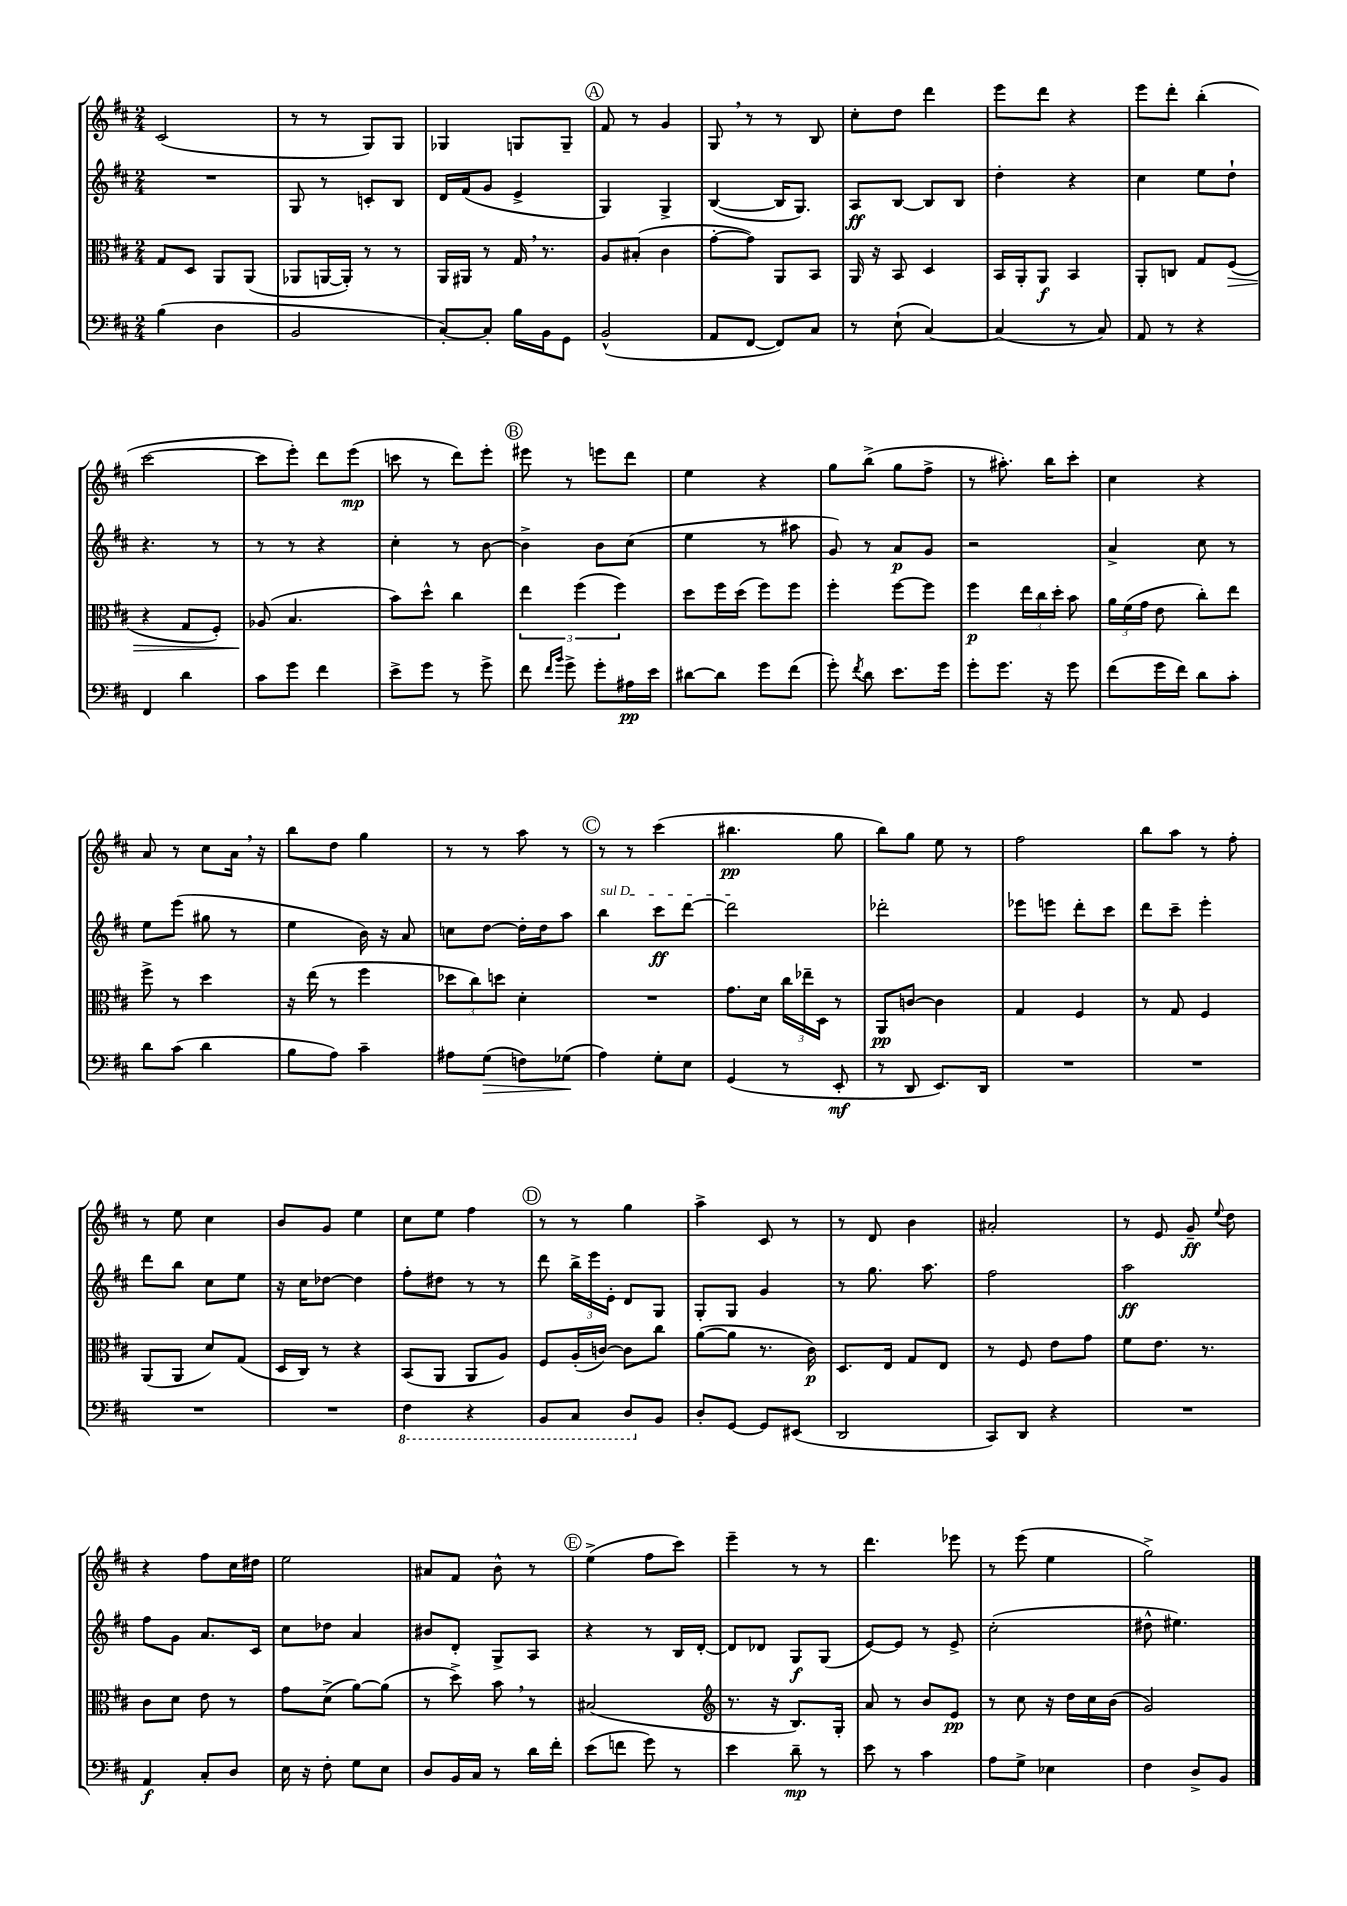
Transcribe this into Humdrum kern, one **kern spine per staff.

**kern	**kern	**kern	**kern
*staff4	*staff3	*staff2	*staff1
*clefF4	*clefC3	*clefG2	*clefG2
*k[f#c#]	*k[f#c#]	*k[f#c#]	*k[f#c#]
*M2/4	*M2/4	*M2/4	*M2/4
(4B	8G	2r	(2c#
.	8D	.	.
4D	8AA	.	.
.	(8AA	.	.
=	=	=	=
2BB	8AA-	8G	8r
.	[16AA	8r	8r
.	16AA'])	.	.
.	8r	8c'	8G)
.	8r	8B	8G
=	=	=	=
[8C#')	16AA	16d	4G-
.	16AA#	(16f#	.
8C#']	8r	8g	.
16B	16G	4e^	8G
16BB	8.r	.	.
8GG	.	.	8G~
=	=	=	=
(2BB^^	8A	4G)	8f#
.	(8B#'	.	8r
.	4c#	4G^	4g
=	=	=	=
8AA	[8g'	([4B	8G
[8FF#	8g])	.	8r
8FF#])	8AA	16B]	8r
.	.	8.G)	.
8C#	8BB	.	8B
=	=	=	=
8r	16AA	8A	8cc#'
.	16r	.	.
(8E`	8BB	[8B	8dd
[4C#)	4D	8B]	4ddd
.	.	8B	.
=	=	=	=
(4C#]	16BB	4dd'	8eee
.	16AA'	.	.
.	8AA	.	8ddd
8r	4BB	4r	4r
8C#)	.	.	.
=	=	=	=
8AA	8AA'	4cc#	8eee
8r	8C	.	8ddd'
4r	8G	8ee	(4bb'
.	(8F#	8dd`	.
=	=	=	=
4FF#	4r	4.r	[2ccc#
4d	8G	.	.
.	8F#')	8r	.
=	=	=	=
8c#	(8A-	8r	8ccc#]
8g	4.B	8r	8eee')
4f#	.	4r	8ddd
.	.	.	(8eee
=	=	=	=
8e^	8b)	4cc#'	8ccc
8g	8dd^^	.	8r
8r	4cc#	8r	8ddd)
8g^	.	[8b	8eee'
=	=	=	=
8f#	6ee	4b^]	8eee#
16qqf#	.	.	.
16qqb	.	.	.
8g^	.	.	8r
.	(6ff#	.	.
8g'	.	8b	8eee
.	6ff#)	.	.
16A#	.	(8cc#	8ddd
16e	.	.	.
=	=	=	=
[8d#	8dd	4ee	4ee
8d#]	16ff#	.	.
.	(16dd	.	.
8g	8ff#)	8r	4r
(8f#	8ff#	8aa#	.
=	=	=	=
8g')	4ff#'	8g)	8gg
8qf#	.	.	.
8d	.	8r	(8bb^
8.e	[8ff#	8a	8gg
.	8ff#]	8g	8ff#^
16g	.	.	.
=	=	=	=
8g'	4ff#	2r	8r
8.g	.	.	8.aa#')
.	24ee	.	.
.	24cc#	.	.
16r	.	.	16bb
.	24dd'	.	.
8g	8b	.	8ccc#'
=	=	=	=
(8f#	24a	4a^	4cc#
.	(24f#	.	.
.	24g	.	.
16g	8e	.	.
16f#)	.	.	.
8d	8cc#')	8cc#	4r
8c#'	8ee	8r	.
=	=	=	=
8d	8ff#^	8ee	8a
(8c#	8r	(8eee	8r
4d	4dd	8gg#	8cc#
.	.	8r	16a
.	.	.	16r
=	=	=	=
8B	16r	4ee	8bb
.	(16ee	.	.
8A)	8r	.	8dd
4c#~	4ff#	16b)	4gg
.	.	16r	.
.	.	8a	.
=	=	=	=
8A#	12dd-	8cc	8r
.	12cc#)	.	.
(8G	.	[8dd	8r
.	12dd	.	.
8F)	4d'	16dd']	8aa
.	.	16dd	.
(8G-	.	8aa	8r
=	=	=	=
4A)	2r	4bb	8r
.	.	.	8r
8G'	.	8ccc#	(4ccc#
8E	.	[8ddd	.
=	=	=	=
(4GG	8.g	2ddd]	4.bb#
.	16d	.	.
8r	24cc#	.	.
.	24ee-~	.	.
.	24D	.	.
8EE'	8r	.	8gg
=	=	=	=
8r	8AA	2ddd-'	8bb)
8DD	[8c	.	8gg
8.EE)	4c]	.	8ee
.	.	.	8r
16DD	.	.	.
=	=	=	=
2r	4G	8eee-	2ff#
.	.	8eee	.
.	4F#	8ddd'	.
.	.	8ccc#	.
=	=	=	=
2r	8r	8ddd	8bb
.	8G	8ccc#~	8aa
.	4F#	4eee'	8r
.	.	.	8ff#'
=	=	=	=
2r	(8AA	8ddd	8r
.	8AA	8bb	8ee
.	8d)	8cc#	4cc#
.	(8G	8ee	.
=	=	=	=
2r	16D	16r	8b
.	16C#)	16cc#	.
.	8r	[8dd-	8g
.	4r	4dd-]	4ee
=	=	=	=
4FF#	(8BB	8ff#'	8cc#
.	8AA	8dd#	8ee
4r	8AA	8r	4ff#
.	8A)	8r	.
=	=	=	=
8BBB	8F#	8ddd	8r
8CC#	(16A'	24bb^	8r
.	.	24eee	.
.	[16c)	.	.
.	.	24e'	.
8DD	8c]	8d	4gg
8BB	8cc#	8G	.
=	=	=	=
8D'	([8a	8G'	4aa^
[8GG	8a]	8G	.
8GG]	8.r	4g	8c#
(8EE#	.	.	8r
.	16c#)	.	.
=	=	=	=
2DD	8.D	8r	8r
.	.	8.gg	8d
.	16E	.	.
.	8G	.	4b
.	.	8.aa	.
.	8E	.	.
=	=	=	=
8CC#)	8r	2ff#	2a#'
8DD	8F#	.	.
4r	8e	.	.
.	8g	.	.
=	=	=	=
2r	8f#	2aa	8r
.	8.e	.	8e
.	.	.	8g~
.	8.r	.	.
.	.	.	8qqee
.	.	.	8dd
=	=	=	=
4AA	8c#	8ff#	4r
.	8d	8g	.
8C#'	8e	8.a	8ff#
8D	8r	.	16cc#
.	.	16c#	16dd#
=	=	=	=
16E	8g	8cc#	2ee
16r	.	.	.
8F#'	(8d^	8dd-	.
8G	[8a)	4a	.
8E	(8a]	.	.
=	=	=	=
8D	8r	8b#	8a#
16BB	8dd^)	8d'	8f#
16C#	.	.	.
8r	8b	8G^	8b^^
16d	8r	8A	8r
16f#'	.	.	.
=	=	=	=
(8e	(2B#	4r	(4ee^
8f	.	.	.
8g)	.	8r	8ff#
8r	.	16B	8ccc#)
.	.	[16d'	.
=	=	=	=
*	*clefG2	*	*
4e	8.r	8d]	4eee~
.	.	8d-	.
.	16r	.	.
8d~	8.B)	8G	8r
8r	.	(8G	8r
.	16G'	.	.
=	=	=	=
8e	8a	[8e)	4.ddd
8r	8r	8e]	.
4c#	8b	8r	.
.	8e	8e^	8eee-
=	=	=	=
8A	8r	(2cc#'	8r
8G^	8cc#	.	(8eee
4E-	16r	.	4ee
.	16dd	.	.
.	16cc#	.	.
.	(16b	.	.
=	=	=	=
4F#	2g)	8dd#^^	2gg^)
.	.	4.ee#)	.
8D^	.	.	.
8BB	.	.	.
==	==	==	==
*-	*-	*-	*-
